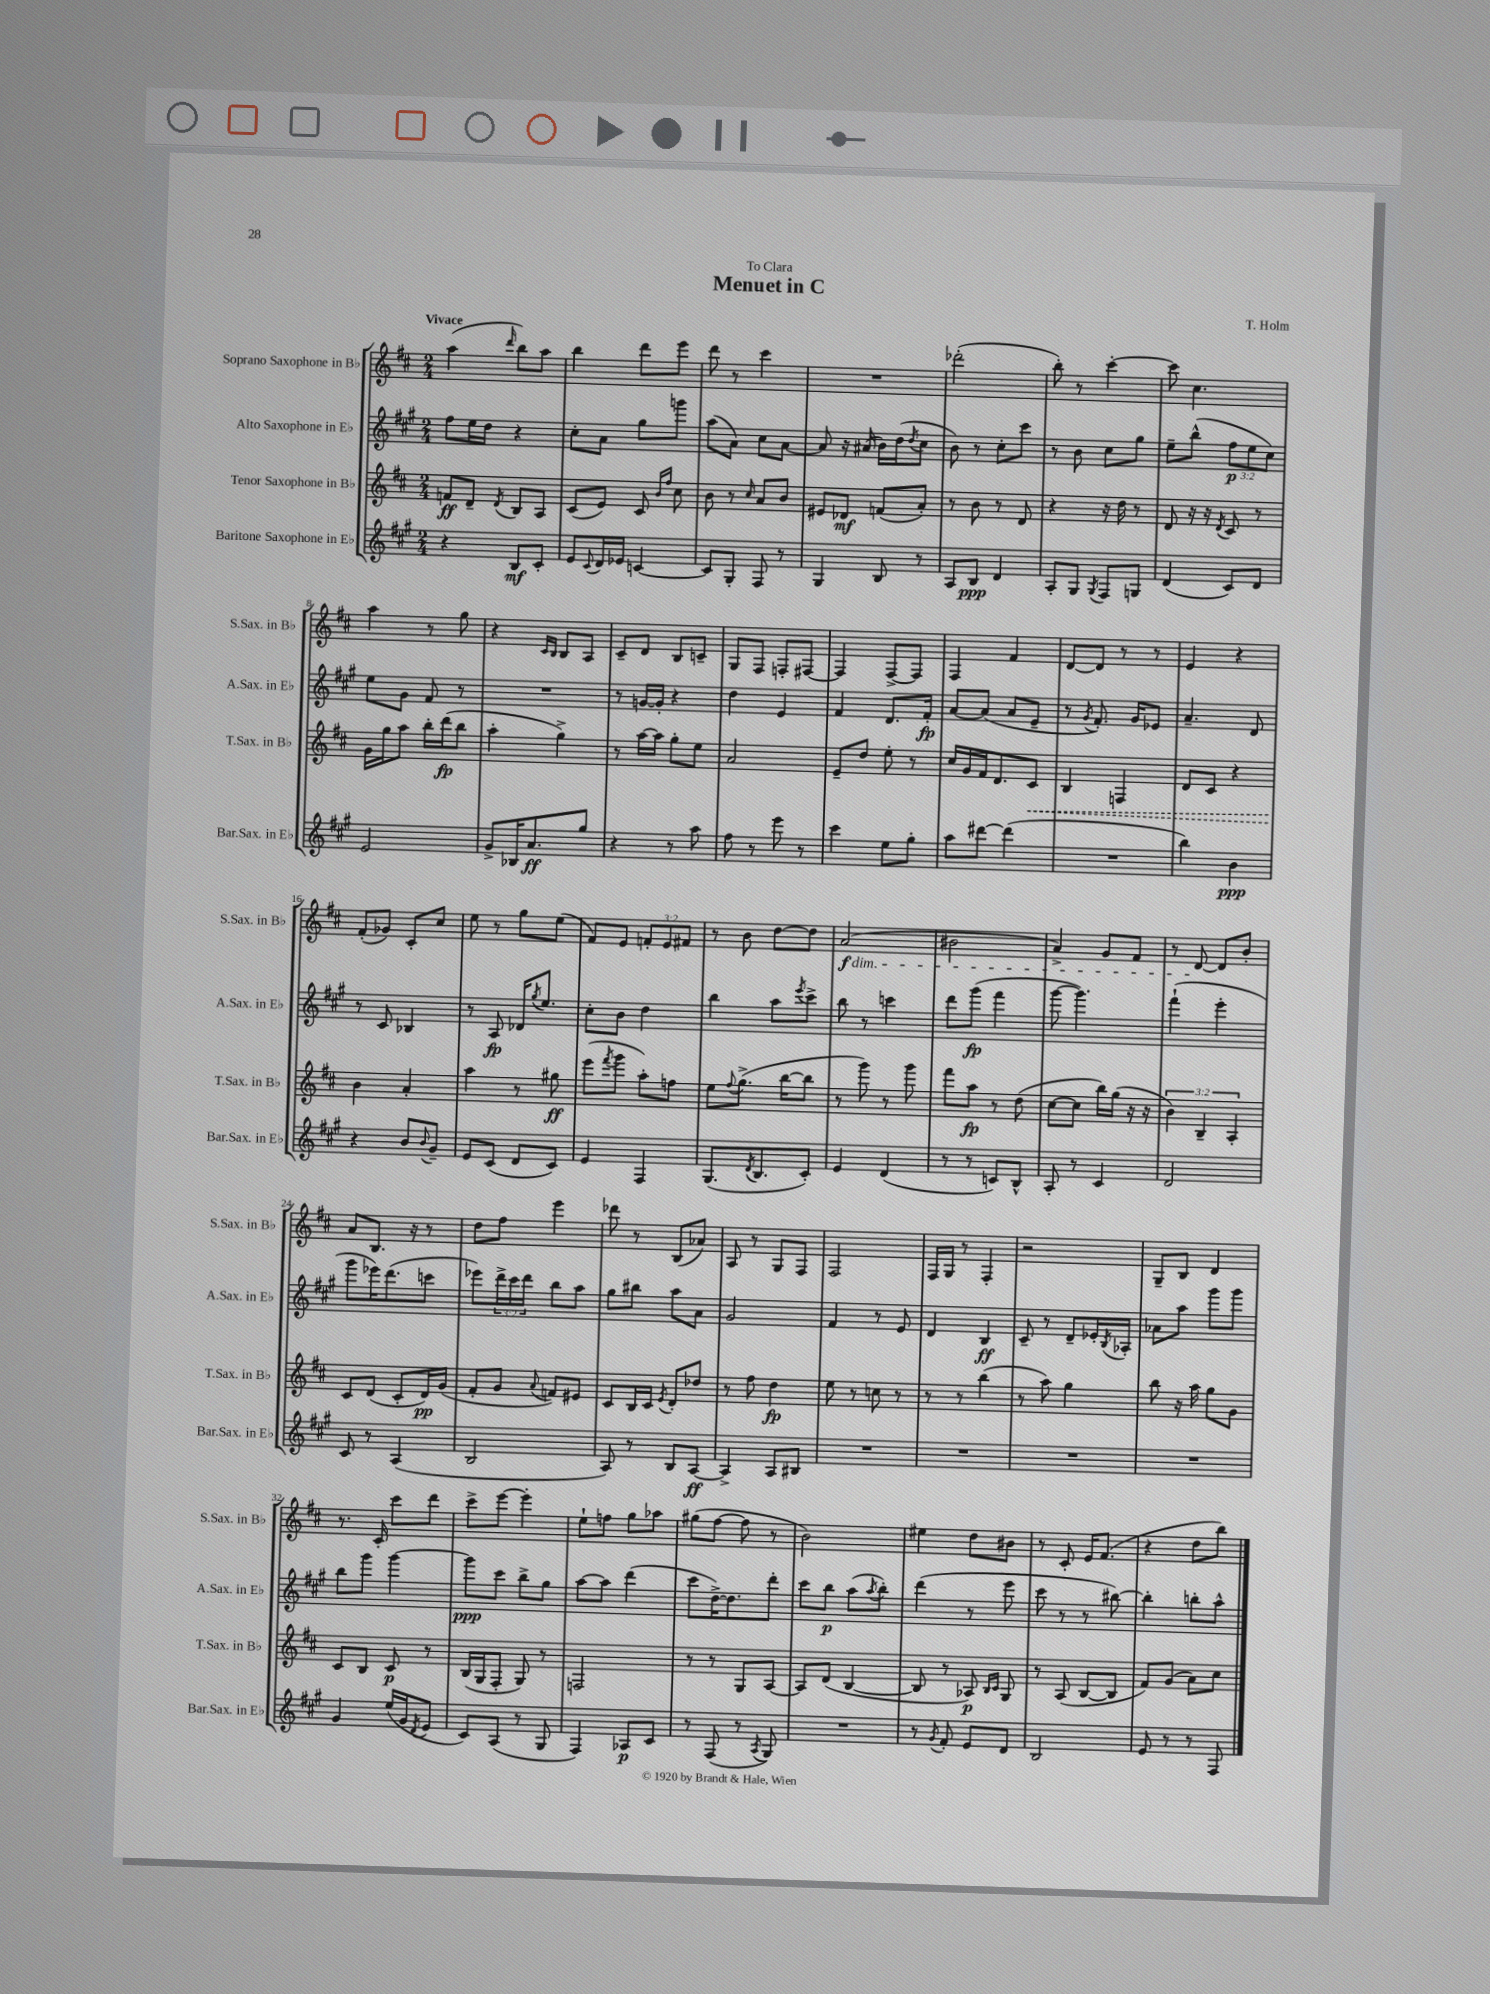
\header { title = "Menuet in C" composer = "T. Holm" dedication = "To Clara" }
<<
\new StaffGroup <<
\new Staff = "s0" \with { instrumentName = "Soprano Saxophone in Bb" shortInstrumentName = "S.Sax. in Bb" } {
    \clef treble \key d \major \numericTimeSignature \time 2/4 \override Staff.TupletNumber.text = #tuplet-number::calc-fraction-text \tempo "Vivace"
    a''4( \grace { d'''16 } b''8) a''8 |
    b''4 d'''8 e'''8 |
    d'''8 r8 cis'''4 |
    R2 |
    des'''2-.( |
    b''8-.) r8 cis'''4~-. |
    cis'''8 cis''4. |
    a''4 r8 g''8 |
    r4 \grace { cis'16 b16 } b8 a8 |
    cis'8-- d'8 b8 c'8-- |
    g8 fis8 f8-. fis8~ |
    fis4 fis8~-> fis8 |
    fis4 fis'4 |
    d'8~ d'8 r8 r8 |
    e'4 r4 |
    fis'8-.( ges'8) cis'8-. cis''8 |
    e''8 r8 g''8 e''8( |
    fis'8) e'8 \tuplet 3/2 { f'8-. e'8 fis'8 } |
    r8 b'8 d''8~ d''8 |
    a'2\f\dim( |
    bis'2 |
    a'4->) g'8 fis'8 |
    r8 d'8~\! d'8 b'8-. |
    a'8 b8. r16 r8 |
    d''8 fis''8 e'''4 |
    des'''8 r8 b8( aes'8) |
    a8 r8 g8 fis8 |
    fis2 |
    fis16 g16 r8 fis4-. |
    r2 |
    g8-- b8 d'4 |
    r8. cis'16-. cis'''8 d'''8 |
    cis'''8-> e'''8~ e'''4-. |
    e''8-! f''8 g''8 aes''8 |
    gis''8( fis''8~ fis''8 r8 |
    b'2) |
    eis''4 d''8 bis'8 |
    r8 cis'8-. e'16 fis'8.( |
    r4 d''8 b''8) \bar "|." |
}
\new Staff = "s1" \with { instrumentName = "Alto Saxophone in Eb" shortInstrumentName = "A.Sax. in Eb" } {
    \clef treble \key a \major \numericTimeSignature \time 2/4 \override Staff.TupletNumber.text = #tuplet-number::calc-fraction-text
    fis''8 e''16 d''16 r4 |
    cis''8-. a'8 gis''8 g'''8 |
    a''8( a'8) cis''8 a'8~ |
    a'8 r16 ais'16( b'16) d''16( \acciaccatura { d''8 } cis''8 |
    b'8) r8 cis''8-. cis'''8 |
    r8 b'8 cis''8 gis''8 |
    e''8-- b''8-^( \tuplet 3/2 { fis''8\p e''8 cis''8) } |
    e''8 gis'8 fis'8 r8 |
    R2 |
    r8 g'16~ g'16-. r4 |
    d''4 e'4 |
    fis'4 d'8. fis'16-.\fp |
    a'8~ a'8( a'8 e'8-- |
    r8 \acciaccatura { gis'8 } fis'8.-.) gis'16 ees'8 |
    a'4.-- d'8 |
    r8 cis'8 bes4 |
    r8 a8\fp des'16 \acciaccatura { gis''8 } e''8. |
    cis''8-. b'8 d''4 |
    b''4 a''8 \acciaccatura { e'''8 } cis'''8-> |
    b''8 r8 c'''4 |
    d'''8 gis'''8\fp( fis'''4 |
    gis'''8~ gis'''4.) |
    fis'''4-!( e'''4-. |
    gis'''8 ees'''16) d'''8.( c'''8 |
    ees'''8) \tuplet 3/2 { d'''16-> cis'''16 d'''16 } b''8 a''8 |
    gis''8 bis''8 a''8 a'8 |
    gis'2 |
    fis'4 r8 e'8 |
    d'4 b4\ff |
    cis'8-- r8 d'8-- ees'16-. \acciaccatura { b8 } aes16-. |
    aes'8 a''8 gis'''8 gis'''8 |
    b''8 gis'''8 gis'''4~ |
    gis'''8\ppp cis'''8 b''8-> gis''8 |
    a''8~ a''8 d'''4( |
    cis'''8 d''16~->) d''8. d'''8-. |
    cis'''8 b''8\p a''8( \acciaccatura { a''8 } b''8-.) |
    d'''4( r8 e'''8 |
    cis'''8 r8 r8 bis''8~) |
    bis''4-. b''8-. a''8-^ \bar "|." |
}
\new Staff = "s2" \with { instrumentName = "Tenor Saxophone in Bb" shortInstrumentName = "T.Sax. in Bb" } {
    \clef treble \key d \major \numericTimeSignature \time 2/4 \override Staff.TupletNumber.text = #tuplet-number::calc-fraction-text
    f'8\ff d'8-- \acciaccatura { d'8 } b8 a8 |
    cis'8( e'8) cis'8 \grace { b'16 fis''16 } cis''8 |
    b'8 r8 \grace { cis''16 } a'8 b'8 |
    eis'8 des'8\mf f'8( a'8-.) |
    r8 b'8 r8 d'8 |
    r4 r16 d''16 r8 |
    d'8 r16 r16 \acciaccatura { d'8 } cis'8 r8 |
    g'16 g''16 a''8 b''16-. d'''16\fp( b''8 |
    a''4-. g''4->) |
    r8 a''16~ a''16 g''8-. e''8 |
    a'2 |
    e'8-- d''8 e''8-. r8 |
    cis''16 g'16 fis'16 d'8. \once \override Hairpin.style = #'dashed-line cis'8\< |
    b4 f4 |
    d'8 cis'8 r4 |
    b'4\! a'4-. |
    a''4 r8 gis''8\ff |
    e'''8( \acciaccatura { fis'''8 } g'''8 a''8-.) f''8 |
    e''8 \appoggiatura { fis''8 } g''8.->( b''16~ b''8 |
    r8 g'''8) r8 g'''8 |
    fis'''8 a''8\fp r8 d''8( |
    cis''8~ cis''8 b''16) g''16( r16 r16 |
    \tuplet 3/2 { b'4) b4-- a4-. } |
    cis'8 d'8( cis'8-. d'16\pp) g'16( |
    fis'8-. g'8 \appoggiatura { a'8 } f'8) eis'8 |
    cis'8 b16 cis'16 \acciaccatura { e'8 } d'8-. des''8 |
    r8 fis''8 d''4\fp |
    e''8 r8 c''8 r8 |
    r8 r8 b''4( |
    r8 a''8) g''4 |
    b''8 r16 a''16 g''8 g'8 |
    cis'8 b8 cis'8\p r8 |
    b16( g16 fis8-. g8) r8 |
    f2 |
    r8 r8 g8 a8~ |
    a8 d'8( b4~ |
    b8 r8 aes8\p) \grace { b16 cis'16 } g8 |
    r8 a8( b8~ b8 |
    fis'8) g'8( a'8) cis''8 \bar "|." |
}
\new Staff = "s3" \with { instrumentName = "Baritone Saxophone in Eb" shortInstrumentName = "Bar.Sax. in Eb" } {
    \clef treble \key a \major \numericTimeSignature \time 2/4
    r4 b8\mf cis'8-. |
    e'8 \appoggiatura { cis'8 } d'16 ees'16 c'4~ |
    c'8 gis8-. fis8 r8 |
    gis4 b8 r8 |
    a8 b8\ppp d'4 |
    a8-. gis8 \acciaccatura { gis8 } fis8 g8 |
    d'4( cis'8) d'8 |
    e'2 |
    gis'8-> bes16 a'8.\ff gis''8 |
    r4 r8 a''8 |
    fis''8 r8 e'''8 r8 |
    cis'''4 e''8 gis''8-. |
    a''8 dis'''8~ dis'''4( |
    R2 |
    b''4) b'4\ppp |
    r4 b'8 \appoggiatura { b'8 } gis'8-- |
    e'8 cis'8( d'8 cis'8) |
    e'4 fis4 |
    gis8.( \acciaccatura { d'8 } b8. cis'8-.) |
    e'4 d'4( |
    r8 r8 c'8) b8-^ |
    a8-. r8 cis'4 |
    d'2 |
    cis'8 r8 a4( |
    b2 |
    a8) r8 b8 a8~\ff |
    a4-> a8 bis8 |
    R2 |
    R2 |
    R2 |
    R2 |
    gis'4 e''16( gis'16 \acciaccatura { d'8 } e'8 |
    cis'8) a8( r8 gis8 |
    fis4) aes8\p cis'8 |
    r8 fis8( r8 \acciaccatura { a8 } gis8) |
    R2 |
    r8 \acciaccatura { gis'8 } fis'8-. e'8 d'8 |
    b2 |
    e'8 r8 r8 fis8 \bar "|." |
}
>>
>>
